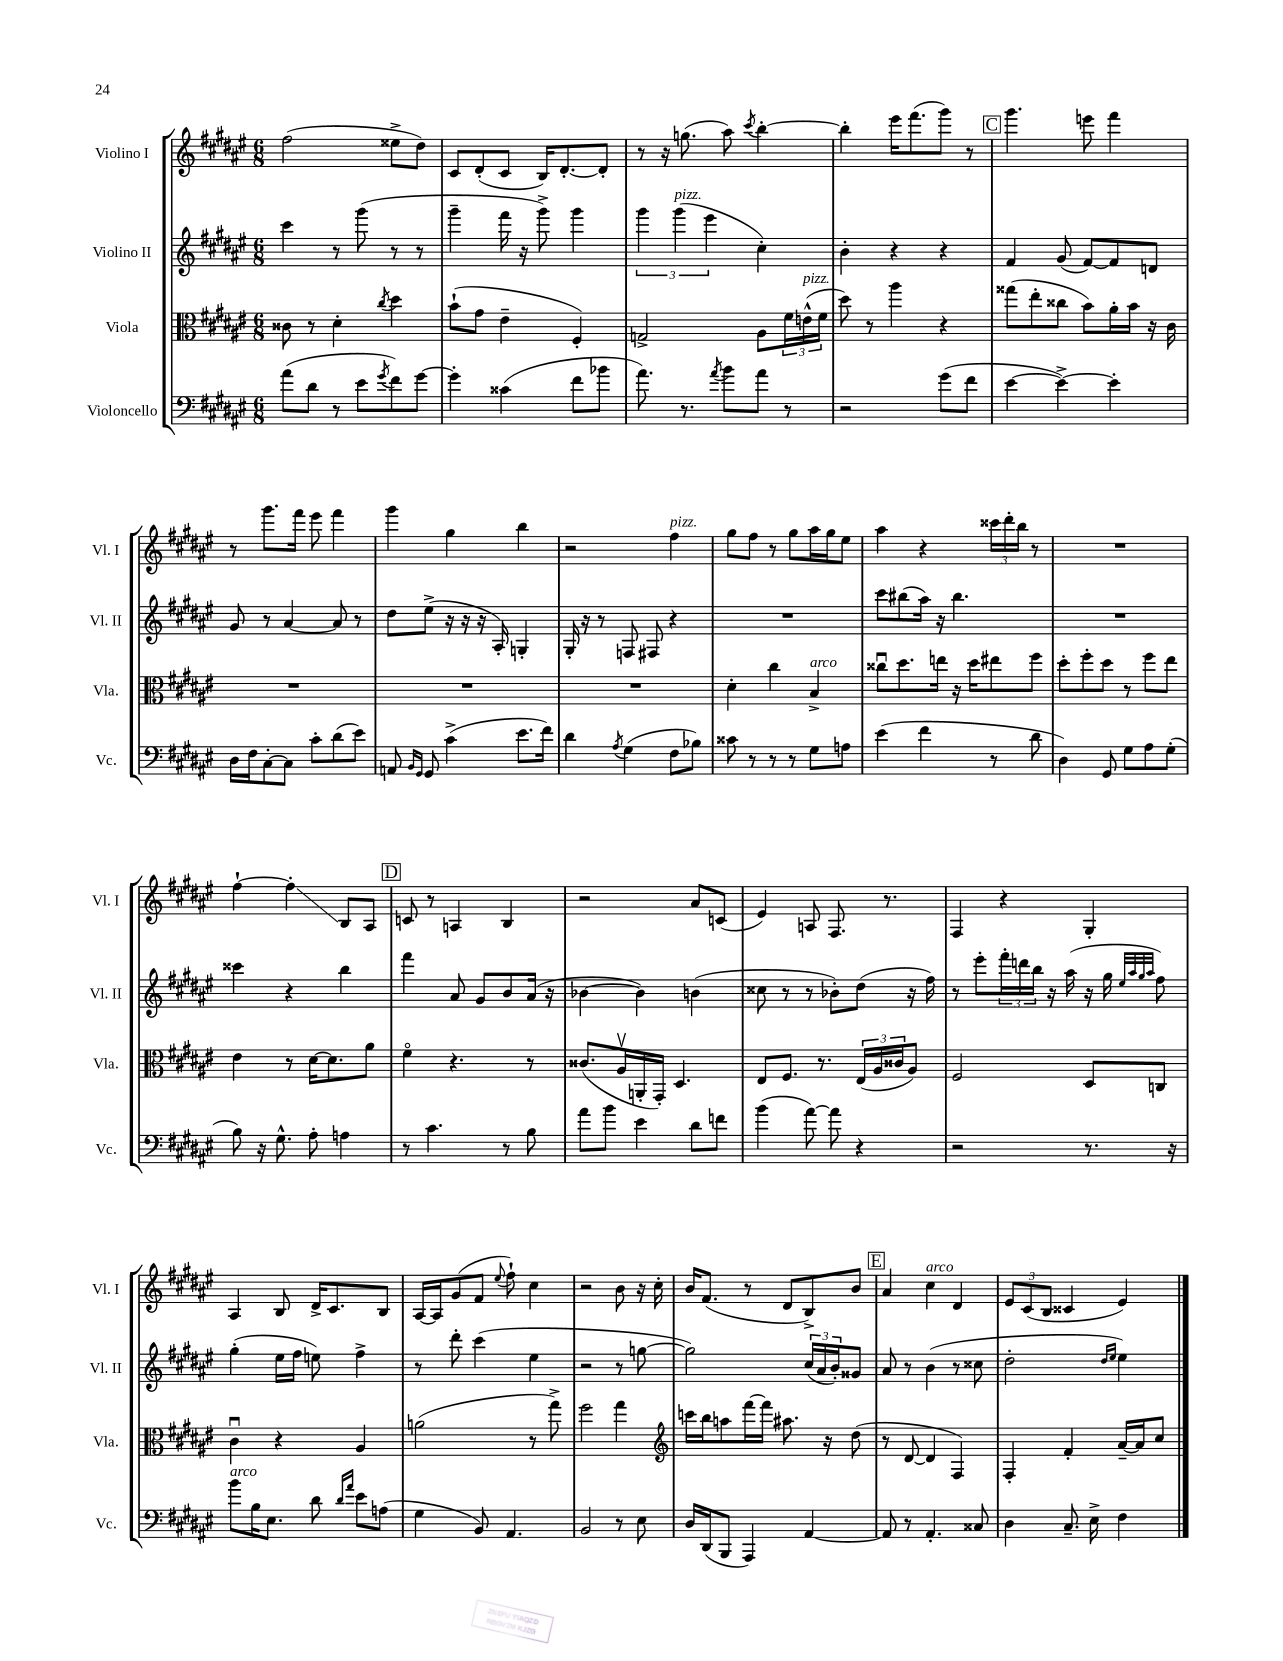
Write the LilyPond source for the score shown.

<<
\new StaffGroup <<
\new Staff = "s0" \with { instrumentName = "Violino I" shortInstrumentName = "Vl. I" } {
    \clef treble \key fis \major \numericTimeSignature \time 6/8
    fis''2( eisis''8-> dis''8) |
    cis'8 dis'8-.( cis'8 b16) dis'8.~-. dis'8-. |
    r8 r16 g''8.( ais''8) \acciaccatura { cis'''8 } b''4~-. |
    b''4-. eis'''16 fis'''8.( gis'''8) r8 |
    \mark \markup { \box "C" } gis'''4. e'''8 fis'''4 |
    r8 gis'''8. fis'''16 eis'''8 fis'''4 |
    gis'''4 gis''4 b''4 |
    r2 fis''4^\markup { \italic "pizz." } |
    gis''8 fis''8 r8 gis''8 ais''16 gis''16 eis''8 |
    ais''4 r4 \tuplet 3/2 { cisis'''16 dis'''16-. b''16 } r8 |
    R2. |
    fis''4~-! fis''4-.\glissando b8 ais8 |
    \mark \markup { \box "D" } c'8 r8 a4 b4 |
    r2 ais'8 c'8( |
    eis'4) a8 fis8. r8. |
    fis4 r4 gis4-. |
    ais4 b8 dis'16-> cis'8. b8 |
    ais16~ ais16 gis'8( fis'8 \appoggiatura { eis''8 } fis''8-!) cis''4 |
    r2 b'8 r16 cis''16-. |
    b'16 fis'8.( r8 dis'8 b8->) b'8 |
    \mark \markup { \box "E" } ais'4 cis''4^\markup { \italic "arco" } dis'4 |
    \tuplet 3/2 { eis'8 cis'8( b8 } cisis'4 eis'4) \bar "|." |
}
\new Staff = "s1" \with { instrumentName = "Violino II" shortInstrumentName = "Vl. II" } {
    \clef treble \key fis \major \numericTimeSignature \time 6/8
    cis'''4 r8 gis'''8( r8 r8 |
    gis'''4-- fis'''16 r16 gis'''8->) gis'''4 |
    \tuplet 3/2 { gis'''4 gis'''4^\markup { \italic "pizz." }( eis'''4 } cis''4-.) |
    b'4-. r4 r4 |
    \mark \markup { \box "C" } fis'4 gis'8( fis'8~) fis'8 d'8 |
    gis'8 r8 ais'4~ ais'8 r8 |
    dis''8 eis''8->( r16 r16 r16 ais16-.) g4-. |
    gis16-. r16 r8 f8 fis8 r4 |
    R2. |
    cis'''8 bis''8( ais''16) r16 bis''4. |
    R2. |
    cisis'''4 r4 b''4 |
    \mark \markup { \box "D" } fis'''4 ais'8 gis'8 b'8 ais'16( r16 |
    bes'4~ bes'4) b'4( |
    cisis''8 r8 r8 bes'8-.) dis''8( r16 fis''16) |
    r8 eis'''8-. \tuplet 3/2 { fis'''16-. d'''16 b''16 } r16 ais''16( r16 gis''16 \grace { eis''32 ais''32 gis''32 ais''32 } fis''8) |
    gis''4-.( eis''16 fis''16 e''8) fis''4-> |
    r8 dis'''8-. cis'''4( eis''4 |
    r2 r8 g''8~ |
    g''2) \tuplet 3/2 { cis''16( ais'16 b'16-.) } gisis'8 |
    \mark \markup { \box "E" } ais'8 r8 b'4( r8 cisis''8 |
    dis''2-. \grace { dis''16 eis''16 } eis''4) \bar "|." |
}
\new Staff = "s2" \with { instrumentName = "Viola" shortInstrumentName = "Vla." } {
    \clef alto \key fis \major \numericTimeSignature \time 6/8
    cisis'8 r8 dis'4-. \acciaccatura { cis''8 } dis''4 |
    b'8-!( gis'8 eis'4-- fis4-.) |
    g2-> ais8 \tuplet 3/2 { fis'16 e'16-^^\markup { \italic "pizz." }( fis'16 } |
    dis''8) r8 ais''4 r4 |
    \mark \markup { \box "C" } gisis''8( eis''8-. cisis''8 b'8) ais'16-. b'16 r16 cis'16 |
    R2. |
    R2. |
    R2. |
    dis'4-. cis''4 b4->^\markup { \italic "arco" } |
    cisis''8\downbow dis''8. e''16 r16 dis''16 eis''8 fis''8 |
    dis''8-. fis''8-. dis''8 r8 fis''8 eis''8 |
    eis'4 r8 dis'16~ dis'8. ais'8 |
    \mark \markup { \box "D" } fis'4\flageolet r4. r8 |
    cisis'8.( ais16\upbow a,16-. gis,16-.) dis4. |
    eis8 fis8. r8. \tuplet 3/2 { eis16( ais16 cisis'16 } ais8) |
    fis2 dis8 c8 |
    cis'4\downbow r4 ais4 |
    a'2( r8 gis''8->) |
    fis''2 gis''4 |
    \clef treble c'''16 b''16 a''8 fis'''16~ fis'''16 ais''8. r16 dis''8( |
    \mark \markup { \box "E" } r8 dis'8~ dis'4 fis4) |
    fis4-. fis'4-. ais'16~-- ais'16 cis''8 \bar "|." |
}
\new Staff = "s3" \with { instrumentName = "Violoncello" shortInstrumentName = "Vc." } {
    \clef bass \key fis \major \numericTimeSignature \time 6/8
    ais'8( dis'8 r8 eis'8 \acciaccatura { gis'8 } fis'8) gis'8~ |
    gis'4-. cisis'4( fis'8 bes'8 |
    ais'8.) r8. \acciaccatura { ais'8 } b'8 ais'8 r8 |
    r2 gis'8( fis'8 |
    \mark \markup { \box "C" } eis'4~ eis'4~->) eis'4-. |
    dis16 fis16 cis8~-. cis8 cis'8-. dis'8( eis'8) |
    a,8 \grace { b,16 gis,16 } gis,8 cis'4->( eis'8. fis'16) |
    dis'4 \acciaccatura { ais8 } gis4( fis8 bes8) |
    cisis'8 r8 r8 r8 gis8 a8 |
    eis'4( fis'4 r8 dis'8 |
    dis4) gis,8 gis8 ais8 gis8-.( |
    b8) r16 gis8.-^ ais8-. a4 |
    \mark \markup { \box "D" } r8 cis'4. r8 b8 |
    ais'8 b'8 eis'4 dis'8 f'8 |
    b'4( ais'8~) ais'8 r4 |
    r2 r8. r16 |
    b'8^\markup { \italic "arco" } b16 eis8. dis'8 \grace { dis'16 ais'16 } eis'8 a8( |
    gis4 b,8) ais,4. |
    b,2 r8 eis8 |
    dis16 dis,16( b,,8 ais,,4) ais,4~ |
    \mark \markup { \box "E" } ais,8 r8 ais,4.-. cisis8 |
    dis4 cis8.-- eis16-> fis4 \bar "|." |
}
>>
>>
\layout { \context { \Score \remove "Bar_number_engraver" } }
